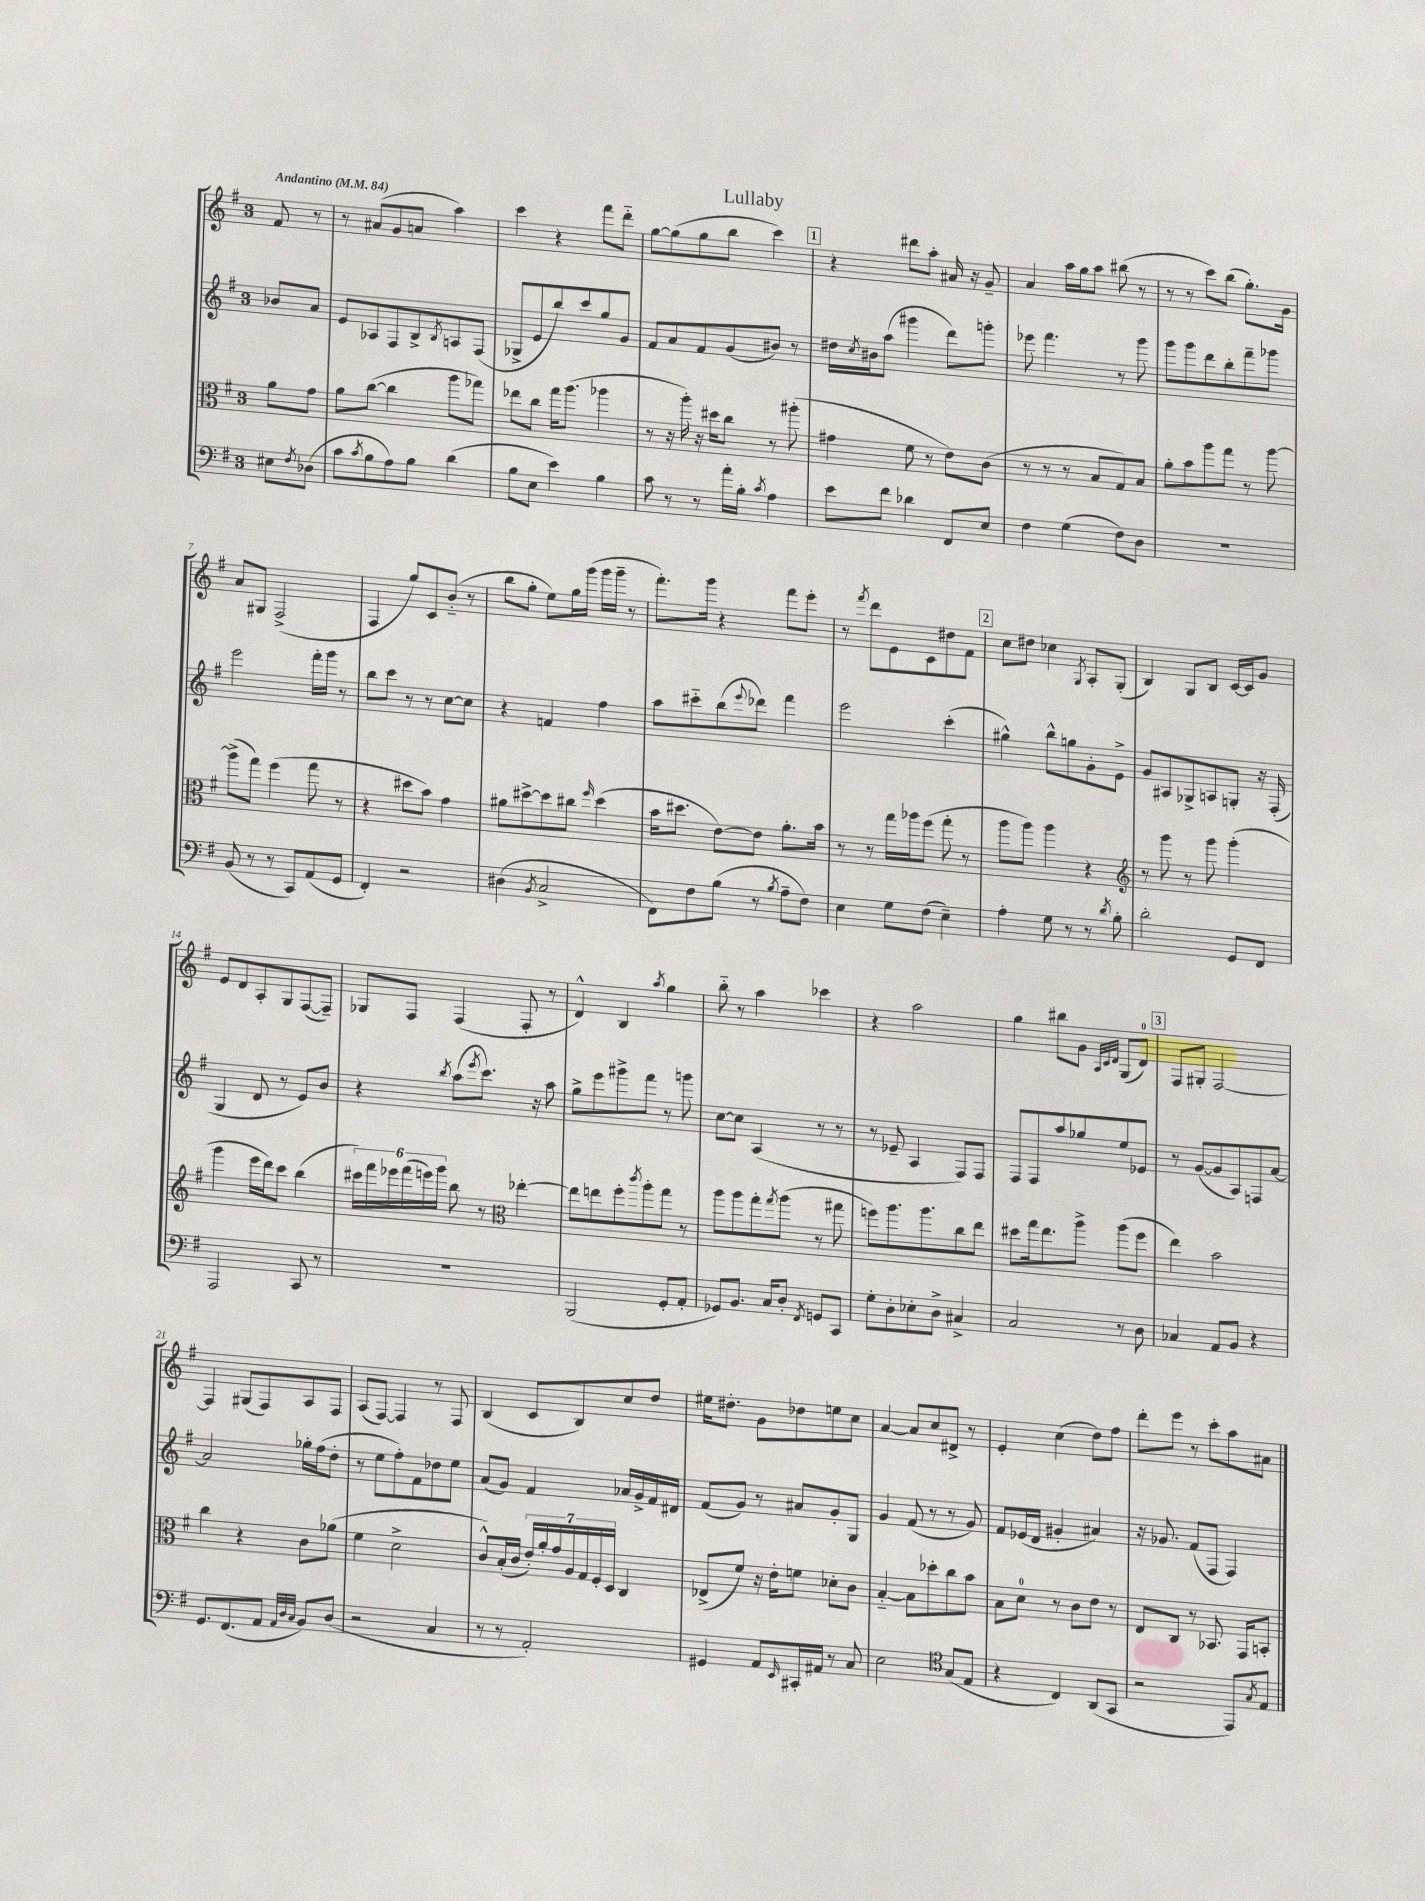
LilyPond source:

\header { title = "Lullaby" }
<<
\new StaffGroup <<
\new Staff = "s0" {
    \clef treble \key g \major \once \override Staff.TimeSignature.style = #'single-digit \time 3/4 \partial 4 \tempo "Andantino" 4 = 84
    fis'8 r8 |
    r8 ais'8( g'8 a'8 a''4) |
    c'''4 r4 fis'''8 d'''8-_ |
    g''8~ g''8( g''8 b''8 c'''4) |
    \mark \markup { \box "1" } r4 dis'''8 a''8-. ais'16 r16 g'8-- |
    a'4 a''16 g''16 a''8 bis''8( r8 |
    r8 r8 c'''8) b''8( g''8.-.) g'16 |
    a'8 gis8 fis2->( |
    fis4 g''8) c'8 b'8-_( r8 |
    b''8 g''8-. e''8) g''16 g'''16( g'''16 g'''16-- r8 |
    fis'''8.-.) g'''16 r4 fis'''8 e'''8-. |
    r8 \acciaccatura { fis'''8 } d'''8 e'8 c'8 dis''8 fis'8 |
    \mark \markup { \box "2" } c''8 dis''8 ces''4 \acciaccatura { g8 } a8-. g8-.( |
    b4) g8 b8 c'16~ c'16 g'8 |
    e'8 d'8 a8-. g8 fis8~( fis8--) |
    ges8 fis8 fis4( fis8-. r8 |
    d'4-^) b4 \acciaccatura { a''8 } g''4 |
    b''8-_ r8 a''4 ces'''4 |
    r4 a''2 |
    g''4 bis''8 g'8 \grace { a32 c'32 d'32 } g8( d'8-0) |
    \mark \markup { \box "3" } fis8 gis8-. fis2~ |
    fis4 gis8( fis8) a8 fis8 |
    a8( fis8~) fis4 r8 fis8 |
    b4( c'8 b8) c''8 d''8 |
    eis''16 dis''8.-. g'8 des''8 e''8 c''8 |
    a'4~ a'8 c''8 dis'8-> r8 |
    e'4-. c''4( d''8) fis''8 |
    d'''8-. e'''8 r8 c'''8-. a''8 ais'8 \bar "|." |
}
\new Staff = "s1" {
    \clef treble \key g \major \once \override Staff.TimeSignature.style = #'single-digit \time 3/4 \partial 4
    bes'8 a'8 |
    e'8 aes8 fis8 b8-> \acciaccatura { b8 } a8 fis8( |
    ges8-> e'8 b''8) c'''8 g''8 g'8 |
    fis'8 a'8 fis'8 g'8( bis'8) r8 |
    \mark \markup { \box "1" } dis''16 \acciaccatura { c''8 } bis'16 a''8( gis'''4 d'''8) g'''8-. |
    ees'''8 fis'''4. r8 g'''8 |
    g'''8 g'''8 d'''8 b''8-. fis'''8-- ges'''8 |
    e'''2 fis'''16-. g'''16 r8 |
    b''8 c'''8 r8 r8 c''8~ c''8 |
    r4 f'4 fis''4 |
    a''8 cis'''8-_ b''8( \appoggiatura { e'''8 } des'''8) fis'''4 |
    e'''2 c'''4-.( |
    \mark \markup { \box "2" } gis''4-^) b''8-^ g''8 g'8-. e'8-> |
    g'8 ais8 ges8-> a8 g8-. r16 fis16-.( |
    g4 d'8 r8 e'8) b'8 |
    r4 \acciaccatura { b''8 } a''8( \acciaccatura { e'''8 } c'''8.) r16 a''8 |
    g''8-> e'''8 gis'''8-> fis'''8 r8 g'''8 |
    c''8~ c''8 a4( r8 r8 |
    r8 ees'8-- a4 fis8) fis8 |
    fis8 fis8 a''8 ges''8 e''8 ees'8 |
    \mark \markup { \box "3" } r8 g'8~( g'8 a8) f8 a'8~ |
    a'2 ges''16-. fis''16( d''8-. |
    r8 e''8 fis''8-.) fis'8 des''8 e''8 |
    a'8( g'8) fis'4 aes'16 g'16-> fis'16 dis'16 |
    fis'8( g'8) r8 ais'8 g'8-. g8 |
    g'4 fis'8( r8 r8 g'8) |
    fis'8 ees'16( d'16 gis'4-. ais'4) |
    r16 ges'8. fis'8( fis8 fis4) \bar "|." |
}
\new Staff = "s2" {
    \clef alto \key g \major \once \override Staff.TimeSignature.style = #'single-digit \time 3/4 \partial 4
    a'8 g'8 |
    a'8 c''8~( c''4 a''8 ges''8) |
    ees''8 c''8 g''16 a''8.( aes''4 |
    r8 r16 a''16-.) r16 dis''16 c''8 r8 ais''8-.( |
    \mark \markup { \box "1" } gis'4 fis'8 r8 e'8) c'8( |
    r8 r8 r8 b8 g8) b8 |
    a'8-. b'8 a''8 g''8 r8 a''8~ |
    a''8->( g''8) fis''4( g''8 r8 |
    r4 dis''8 b'8) g'4 |
    ais'8 dis''8~-> dis''8 cis''8 \grace { fis''16 } dis''4( |
    b'16 dis''8. e'8~) e'8 a'8.-. b'16 |
    r8 r8 g''16 aes''16 fis''8( g''8-. r8 |
    \mark \markup { \box "2" } a''8 a''8) a''4 r4 |
    \clef treble r8 g'''8 r8 g'''8 g'''4-.( |
    g'''4 e'''16 d'''16) c'''8 b''4( |
    \tuplet 6/4 { cis'''16) fis'''16 ees'''16 fis'''16( e'''16) g'''16 } b''8 r8 \clef alto ees''4~-. |
    ees''8 e''8 fis''8-. \acciaccatura { c'''8 } a''8-. g''8 r8 |
    a''8 a''8 g''8-. \acciaccatura { g''8 } a''8( r8 gis''8 |
    f''8) a''8. a''8. c''8 e''8 |
    dis''8 g''16 e''8. a''8-> a''8( fis''8 |
    \mark \markup { \box "3" } e''4) b'2 |
    c''4 r4 c'8 aes'8( |
    fis'4 d'2-> |
    c'8-^) b16-.( c'16 \tuplet 7/4 { e'16-.) a'16-. g'16 a16 g16 fis16-. d16 } c4 |
    ees8->( fis'8) r16 e'16-. f'8 des'8-. c'8 |
    b4~-_ b8 des''8-. c''8 b'8 |
    b8 d'8-0 r8 c'8 e'8 r8 |
    e8 c8 r8 bes,8. g,16 b,8-. \bar "|." |
}
\new Staff = "s3" {
    \clef bass \key g \major \once \override Staff.TimeSignature.style = #'single-digit \time 3/4 \partial 4
    eis8 \acciaccatura { fis8 } des8( |
    c'8 \acciaccatura { c'8 } b8 a8) b8 d'4( |
    b8 e8 e'4) b4 |
    c'8 r8 r8 a'16-. b16-. \acciaccatura { c'8 } a4 |
    \mark \markup { \box "1" } e'8 fis'8 des'4 fis,8 e8 |
    fis4 g4( fis8) d8 |
    R2. |
    b,8( r8 r8 c,8) a,8( g,8 |
    fis,4-.) r2 |
    dis4( \acciaccatura { b,8 } c2-> |
    fis,8) fis8 b8( r8 \acciaccatura { b8 } a8-- fis8) |
    e4 g8 fis8( e4--) |
    \mark \markup { \box "2" } a4-. g8 r8 r8 \acciaccatura { d'8 } b8-. |
    d'2-. g,8 fis,8 |
    a,,2 c,8 r8 |
    R2. |
    b,,2( g,8-. a,8-. |
    ges,8) b,8. c16 d8-. \acciaccatura { fis,8 } g,8 c,8 |
    g8-. d8-. ees8-. d8-> cis4-> |
    c2 r8 d8 |
    \mark \markup { \box "3" } ces4 a,8 b,8 r4 |
    g,8. fis,8.( a,8 \grace { a,32 d32 c32 } b,8) d8( |
    r2 c4 |
    r8 r8 a,2-.) |
    gis,4 a,8 \grace { e,16 } cis,16-. ais,16 r8 c8 |
    e2 \clef tenor g8( e8 |
    r4 c4) a,8( g,8 |
    r2 e,8) \acciaccatura { g8 } e8 \bar "|." |
}
>>
>>
